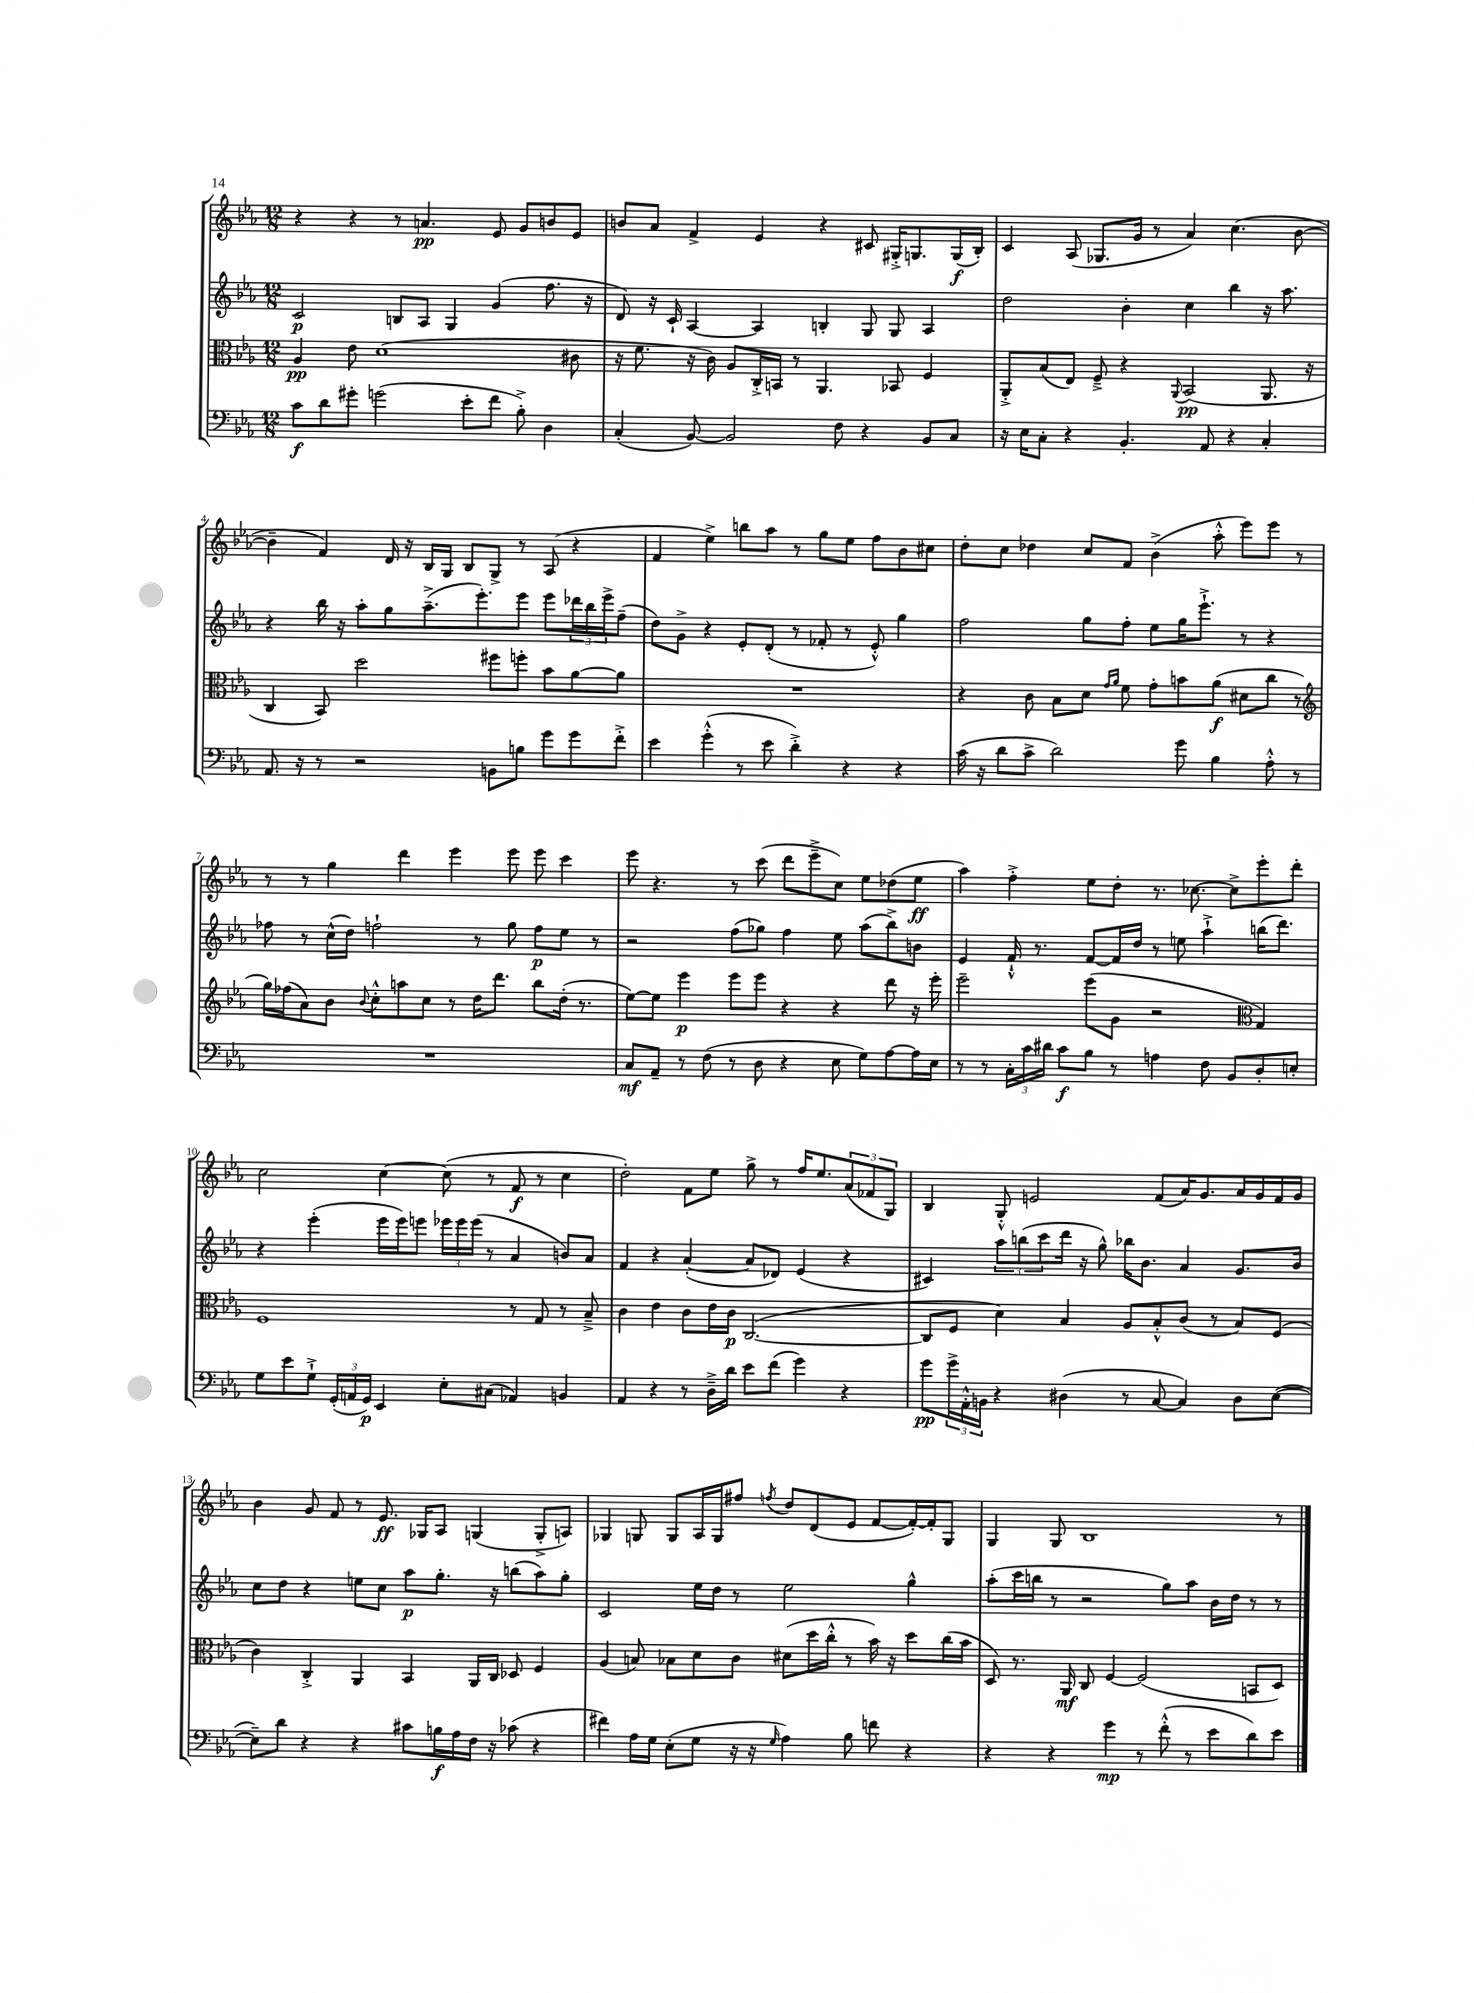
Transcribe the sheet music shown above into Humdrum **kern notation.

**kern	**kern	**kern	**kern
*staff4	*staff3	*staff2	*staff1
*clefF4	*clefC3	*clefG2	*clefG2
*k[b-e-a-]	*k[b-e-a-]	*k[b-e-a-]	*k[b-e-a-]
*M12/8	*M12/8	*M12/8	*M12/8
8c	4A-	2c	4r
8d	.	.	.
8g#'	8e-	.	4r
(2g	(1d	.	.
.	.	8B	8r
.	.	8A-	4.a
.	.	4G	.
8e-'	.	.	.
8f	.	(4g	8e-
8B-'^)	.	.	8g
4D	.	8.ff	8b
.	8c#	.	8e-
.	.	16r	.
=	=	=	=
(4C'	16r	8d)	8b
.	8.f	.	.
.	.	16r	8a-
.	.	16c`	.
[8BB-)	16r	[4A-	4f^
.	16c)	.	.
2BB-]	8A-	.	.
.	16C'^	4A-]	4e-
.	16BB	.	.
.	8r	.	.
.	4.AA-	4B'	4r
8F	.	.	.
4r	.	8G	8c#
.	8BB-	8G	16G#'^
.	.	.	8.G
8BB-	4F	4A-	.
8C	.	.	(16G
.	.	.	16B-')
=	=	=	=
16r	8AA-'^	2dd	4c
16E-	.	.	.
8C'	(8B-	.	.
4r	8E-)	.	(8A-
.	8F~^	.	8.G-
4.BB-'	4r	4b-'	.
.	.	.	16g
.	.	.	8r
.	8qqAA-	.	.
.	(2BB-	4cc	4a-)
8AA-	.	.	.
4r	.	4bb-	(4.cc
4C'	8.AA-	16r	.
.	.	8.aa-	.
.	.	.	[8b-
.	16r	.	.
=	=	=	=
8.AA-	4C	4r	4b-~]
16r	.	.	.
8r	8BB-)	16bb-	4f)
.	.	16r	.
2r	2dd	8aa-'	.
.	.	8gg	16d
.	.	.	16r
.	.	(8.aa-~^	16B-
.	.	.	16G
.	.	.	8B-
.	.	8.eee-')	.
8BB	8ff#	.	8G^
8B	8ff'	8eee-	8r
8g	8b-	8eee-	(8A-
8g	[8a-	24ddd-	4r
.	.	24bb-	.
.	.	24eee-^	.
8f'^	8a-]	(8ff~	.
=	=	=	=
4e-	1.r	8dd)	4f
.	.	8g^	.
(4g'^^	.	4r	4ee-^)
8r	.	8e-'	8bb
8e-	.	(8d'	8aa-
4d'^)	.	8r	8r
.	.	8f-'	8gg
4r	.	8r	8ee-
.	.	8e-'^^)	8ff
4r	.	4gg	8b-
.	.	.	8cc#
=	=	=	=
(16c	4r	2ff	8dd'
16r	.	.	.
8d	.	.	8cc
8c^	8c	.	4dd-
2d)	8B-	.	.
.	8d	8gg	8cc
.	16qqg	.	.
.	16qqa-	.	.
.	8f	8ff'	8f
.	8g'	8ee-	(4b-^
8g	8b	16gg	.
.	.	8.eee-`^	.
4B-	(8a-	.	8aa-'^^
.	8d#	8r	8eee-)
8A-'^^	8cc	4r	8eee-
8r	8r	.	8r
=	=	=	=
*	*clefG2	*	*
1.r	16gg)	8ff-	8r
.	(16ff-	.	.
.	8a-)	8r	8r
.	8b-	(16cc^^	4gg
.	.	16dd)	.
.	8qqb-	.	.
.	8cc'^^	2ff`	.
.	8aa	.	4ddd
.	8cc	.	.
.	8r	.	4eee-
.	16dd	8r	.
.	8.ddd	.	.
.	.	8gg	8eee-
.	8bb-	8ff	8eee-
.	(16dd'	8ee-	4ccc
.	8.r	.	.
.	.	8r	.
=	=	=	=
8C	[8ee-)	2r	8eee-
8AA-~	8ee-]	.	4.r
8r	4eee-	.	.
(8F	.	.	.
8r	8eee-	(8ff	8r
8D	8eee-	8gg-)	(8ccc
4r	4r	4ff	8ddd
.	.	.	8eee-~^
8E-	4r	8ee-	8cc)
8G)	.	(8aa-	8ee-
[8A-	8ddd	8bb-^)	(8dd-
16A-]	16r	8b	8ee-
16E-	16eee-'	.	.
=	=	=	=
8r	2eee-~	4e-	4aa-)
8r	.	.	.
24C'	.	16f`^^	4ff'^
24c	.	.	.
.	.	8.r	.
24d#	.	.	.
8c	.	.	.
8B-	(8eee-	[8f	8ee-
8r	8g	16f]	8dd'
.	.	16dd	.
4A	2r	8r	8.r
.	.	8ee	.
.	.	.	[8.cc-
8F	.	4aa-`^	.
8BB-	.	.	8cc-^]
*	*clefC3	*	*
8D'	4G)	(16bb	8eee-'
.	.	8.ddd)	.
8E'	.	.	8ddd'
=	=	=	=
8G	1F	4r	2cc
8e-	.	.	.
8G`^	.	(4eee-'	.
(24GG'	.	.	.
24AA	.	.	.
24GG)	.	.	.
4EE-	.	16eee-	[4cc
.	.	16eee-)	.
.	.	8eee	.
8E-'	.	24eee-	(8cc]
.	.	24eee-	.
.	.	(24eee-	.
(8C#	.	8r	8r
4AA-)	8r	4a-	8f
.	8G	.	8r
4BB	8r	8b)	4cc
.	8B-~^	8a-	.
=	=	=	=
4AA-	4c	4f	2dd')
4r	4e-	4r	.
8r	8c	([4a-'	8f
16D~^	16e-	.	8ee-
16d	16c	.	.
8e-	([2.C	8a-]	8gg^
(8f	.	8d-)	8r
4g)	.	(4e-	16ff
.	.	.	8.ee-
4r	.	4r	(12a-
.	.	.	12f-
.	.	.	12G)
=	=	=	=
8g	8C]	4c#)	4B-
24g^	8F	.	.
24AA-'^^	.	.	.
24BB	.	.	.
4r	4d)	12aa-	8G'^^
.	.	(12bb	.
.	.	.	2e
.	.	12ccc	.
(4D#	4B-	16ddd	.
.	.	16r	.
.	.	8gg^^)	.
8r	8A-	16bb-	.
.	.	8.b-	.
[8C	8B-'^^	.	(8f
4C])	(8c	4a-	16a-)
.	.	.	8.g
.	8r	.	.
8D#	8B-)	8.g	16a-
.	.	.	16g
([8E-	(8F	.	16f
.	.	16b-	16g
=	=	=	=
8E-~])	4c)	8cc	4b-
8d	.	8dd	.
4r	4C'^	4r	8g
.	.	.	8f
4r	4AA-	8ee	8r
.	.	8cc	8.e-
8c#	4BB-	8aa-	.
.	.	.	16G-
16B	.	8.gg'	8A-
16A-	.	.	.
16F	16AA-	.	(4G
16r	16C	16r	.
(8c-	8D-	(8bb	.
4r	4F	8aa-)	8G'^
.	.	8gg'	8A)
=	=	=	=
4f#)	(4A-	2c	4G-
16A-	8B)	.	8G
16G	.	.	.
(8E-'	8B-	.	8G
8G	8d	16ee-	16A-
.	.	16dd	16G
16r	8c	8r	8ff#
16r	.	.	.
16qqG	.	.	8qff
4A-)	(8d#	2ee-	8dd
.	16dd	.	(8d
.	16cc'^^	.	.
8B-	8r	.	8e-
8f	16b-)	.	[8f
.	16r	.	.
4r	8dd	4gg^^	16f'_)
.	.	.	16f']
.	(16cc	.	8G
.	16b-	.	.
=	=	=	=
4r	8D)	(8aa-'	4G
.	8.r	16ccc	.
.	.	16bb	.
4r	.	8r	8G
.	16AA-	.	.
.	8C	2r	1B-
4g	[4F	.	.
8r	(2F]	.	.
(8f'^^	.	8gg)	.
8r	.	8aa-	.
8e-	.	16b-	.
.	.	16dd	.
8d)	8BB	8r	.
8e-	8D)	8r	8r
==	==	==	==
*-	*-	*-	*-
